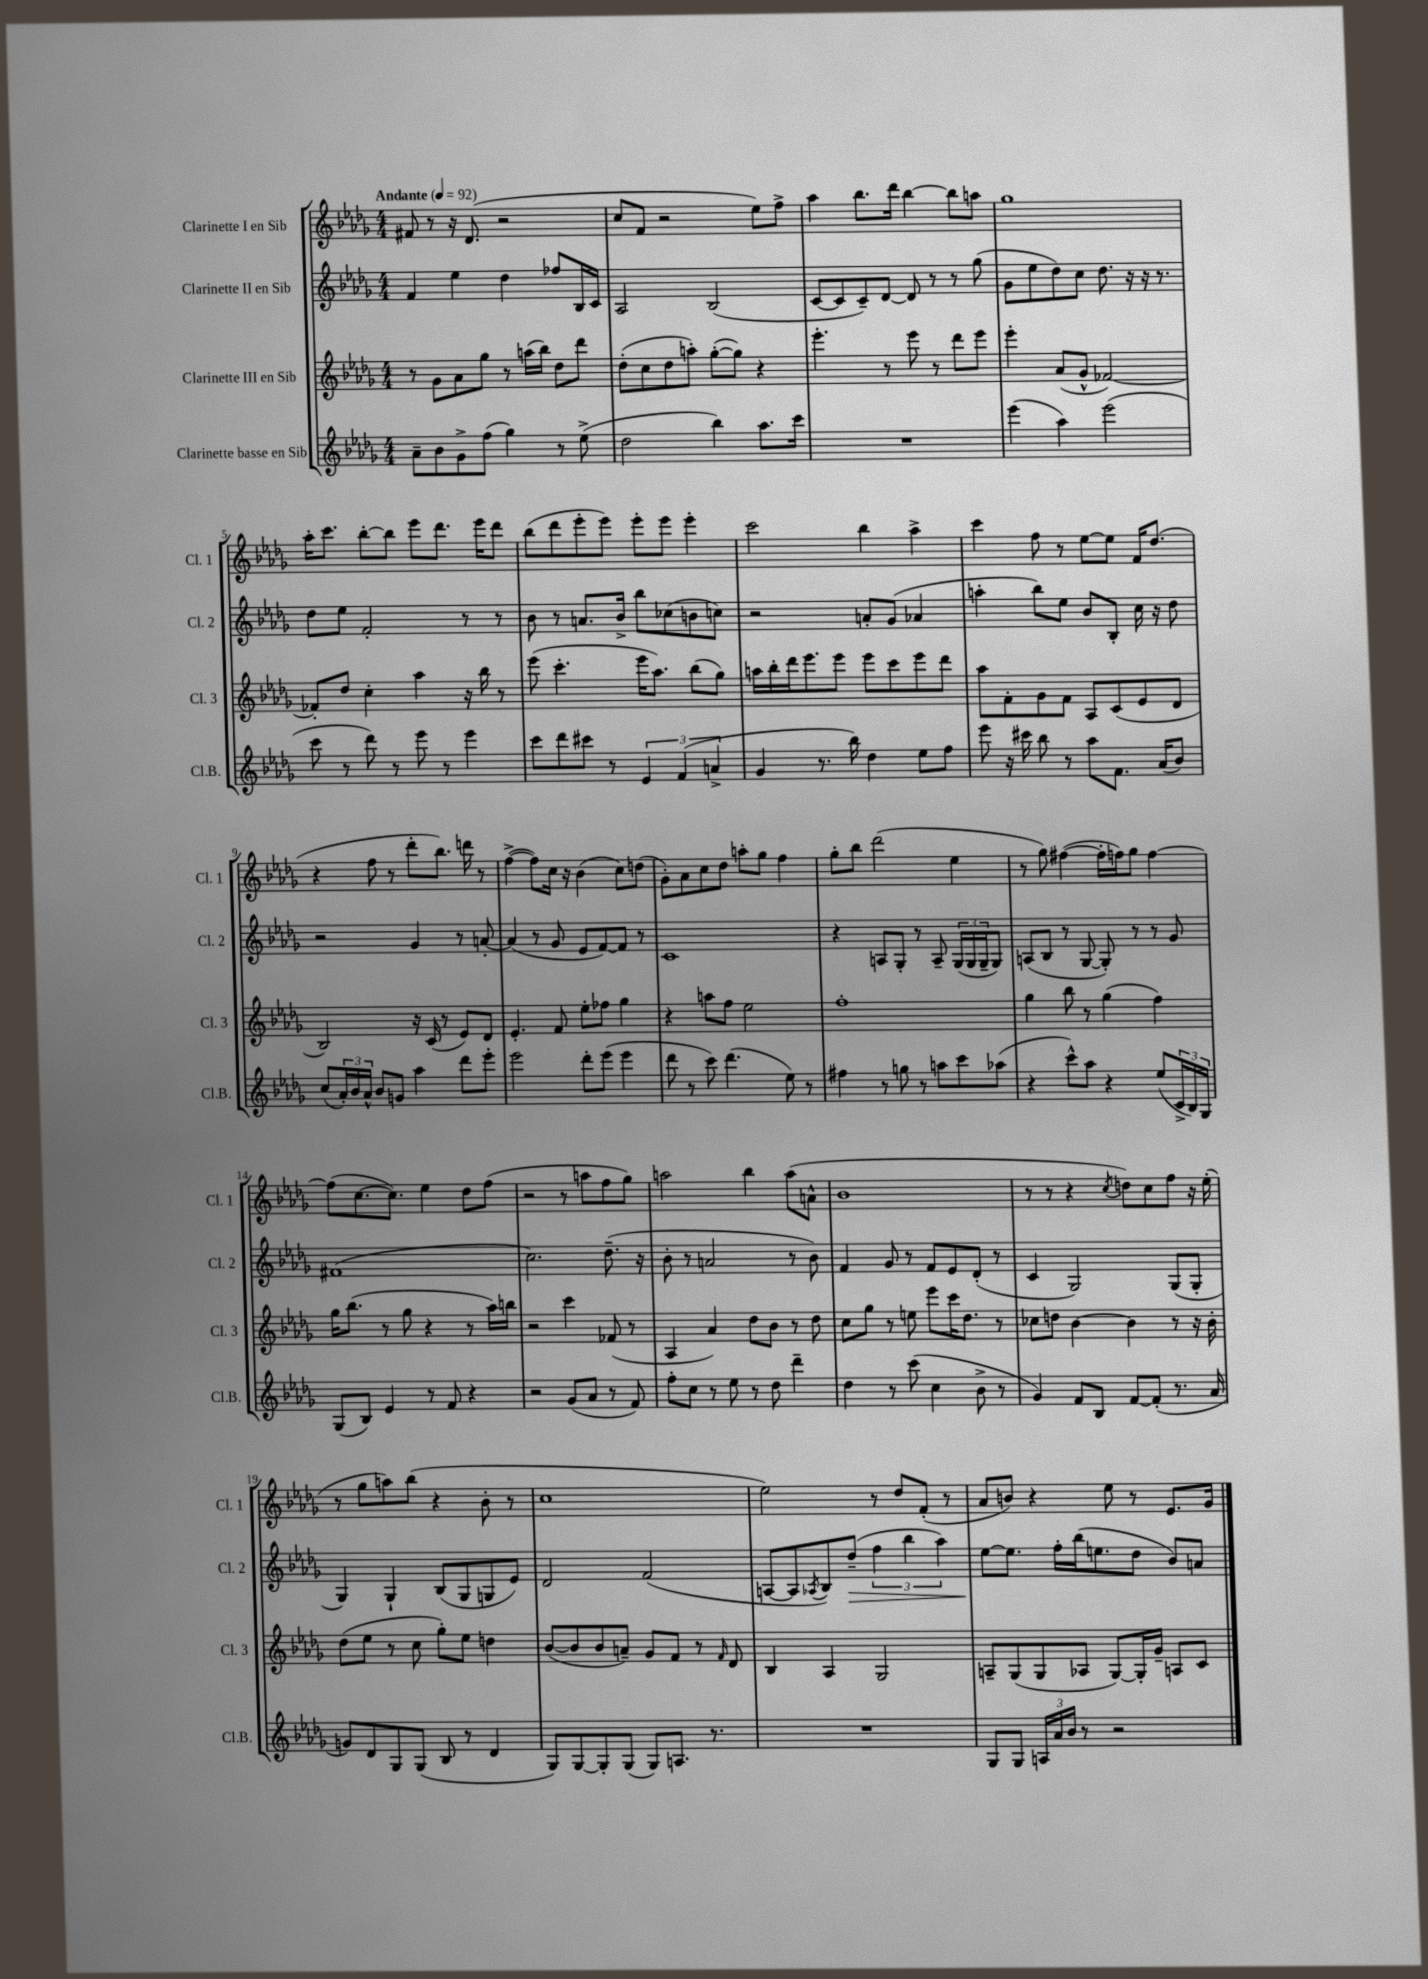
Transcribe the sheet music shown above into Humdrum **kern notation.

**kern	**kern	**kern	**kern
*staff4	*staff3	*staff2	*staff1
*clefG2	*clefG2	*clefG2	*clefG2
*k[b-e-a-d-g-]	*k[b-e-a-d-g-]	*k[b-e-a-d-g-]	*k[b-e-a-d-g-]
*M4/4	*M4/4	*M4/4	*M4/4
*MM92	*MM92	*MM92	*MM92
8a-~	8r	4f	8f#
8b-	8g-	.	8r
8g-^	8a-	4ee-	16r
.	.	.	(8.d-
(8ff	8gg-	.	.
4gg-)	8r	4dd-	2r
.	(16aa	.	.
.	16bb-)	.	.
8r	8dd-	8ff-	.
(8ee-^	8ddd-	16B-	.
.	.	16c	.
=	=	=	=
2dd-	(8dd-'	2A-	8cc
.	8cc	.	8f
.	8dd-	.	2r
.	8aa')	.	.
4bb-)	([8gg-'	(2B-	.
.	8gg-])	.	.
8.aa-	4r	.	8ee-)
.	.	.	8ff^
16ccc	.	.	.
=	=	=	=
1r	4.eee-'	[8c	4aa-
.	.	8c]	.
.	.	8c~)	8.bb-
.	8r	[8d-	.
.	.	.	16ddd-
.	8eee-	8d-]	[4bb-
.	8r	8r	.
.	8ddd-	8r	8bb-]
.	8eee-	(8gg-	8aa
=	=	=	=
(4eee-	4eee-'	8g-	1gg-
.	.	8ee-	.
4aa-)	(8a-	8dd-)	.
.	8g-^^	8cc	.
(2eee-	[2f-)	8.dd-	.
.	.	16r	.
.	.	16r	.
.	.	8.r	.
=	=	=	=
8ccc	8f-']	8dd-	16aa-'
.	.	.	8.ccc
8r	8dd-	8ee-	.
8ddd-)	4cc'	2f'	[8bb-'
8r	.	.	8bb-]
8eee-	4aa-	.	8eee-
8r	.	.	8.ddd-
4eee-	16r	8r	.
.	16bb-	.	16eee-
.	8r	8r	8ddd-
=	=	=	=
8ccc	(8eee-	8b-	(8bb-
8ddd-	4.ccc'	8r	8ddd-
8ccc#	.	8.a	8eee-'
8r	.	.	8eee-)
.	.	16b-^	.
6e-	16eee-	8bb-	8eee-'
.	8.aa-)	.	.
.	.	(8cc-	8eee-
(6f	.	.	.
.	(8bb-	8b	4eee-'
6a^	.	.	.
.	8gg-)	8cc)	.
=	=	=	=
4g-	16aa	2r	2ccc
.	16bb-'	.	.
.	16ddd-	.	.
.	8.eee-	.	.
8.r	.	.	.
.	8eee-	.	.
16bb-)	.	.	.
4dd-	8eee-	8a'	4bb-
.	8ccc	(8g-	.
8ee-	8eee-	4a-	4aa-^
8ff	8ddd-	.	.
=	=	=	=
8eee-	8aa-	4aa'	4ccc
16r	8f'	.	.
16ccc#	.	.	.
8bb-	8g-	8bb-)	8ff
8r	8f	8ee-	8r
8aa-	8A-	8b-	[8ee-
8.f	(8c	8B-'	8ee-]
.	8e-	16cc	16f
(16a-	.	16r	(8.dd-
8b-)	8d-	8dd-	.
=	=	=	=
(8cc	2B-)	2r	4r
24a-')	.	.	.
24b-	.	.	.
24a-^^	.	.	.
8b-	.	.	8ff
8g	.	.	8r
4aa-	16r	4g-	8ddd-'
.	(16c	.	.
.	8r	.	8.bb-)
8ddd-	8e-)	8r	.
.	.	.	16ddd
8eee-'	8d-	[8a'	8r
=	=	=	=
2eee-	4.e-'	(4a]	([4ff^
.	.	8r	8ff])
.	8f	8g-	16cc
.	.	.	16r
8ddd-'	8ee-'	8e-	(4b-
(8eee-	8ff-	[8f)	.
4eee-	4gg-	8f]	8cc)
.	.	8r	(8dd
=	=	=	=
8ddd-	4r	1c	8g-')
8r	.	.	8a-
8ccc)	8aa	.	8cc
(4.ddd-	8ff	.	8dd-
.	2ee-	.	8aa'
.	.	.	8gg-
8ee-)	.	.	4ff
8r	.	.	.
=	=	=	=
4ff#	1ff'	4r	8gg-'
.	.	.	8bb-
8r	.	8A	(2ddd-
8gg	.	8G-'	.
8r	.	8r	.
8aa	.	8A~	.
8ccc	.	(24G-	4ee-
.	.	24G-	.
.	.	24G-~	.
(8aa-	.	8G-)	.
=	=	=	=
4r	4gg-	(8A	8r
.	.	8B-	8gg-)
8ccc^^)	8bb-	8r	([4ff#
8aa-	8r	[8G-	.
4r	(4gg-	8G-'])	16ff#']
.	.	.	16ff)
.	.	8r	8gg-
(8ee-	4ff)	8r	[4ff
24c^	.	8g-	.
24B-)	.	.	.
24G-	.	.	.
=	=	=	=
(8G-	16gg-	(1f#	(8ff]
.	(8.bb-	.	.
8B-)	.	.	[8.cc
4e-	8r	.	.
.	.	.	8.cc])
.	8gg-	.	.
8r	4r	.	4ee-
8f	.	.	.
4r	8r	.	8dd-
.	16aa-)	.	(8ff
.	16bb	.	.
=	=	=	=
2r	2r	2.cc)	2r
(8g-	4ccc	.	8r
8a-	.	.	8aa
8r	(8f-	(8.dd-~	8ff
8f)	8r	.	8gg-)
.	.	16r	.
=	=	=	=
8ff'	4A-	8b-'	2aa
8cc	.	8r	.
8r	4a-)	2a	.
8ee-	.	.	.
8r	8dd-	.	4bb-
8dd-	8b-	.	.
4ddd-~	8r	8r	(8aa
.	8dd-	8b-)	8a^^
=	=	=	=
4dd-	8cc	4f	1b-
.	8gg-	.	.
8r	8r	8g-	.
(8ccc	8ee	8r	.
4cc	8eee-	8f	.
.	16ccc	8e-	.
.	8.dd-	.	.
8b-^	.	(8d-'	.
8r	8r	8r	.
=	=	=	=
4g-)	8cc-	4c	8r
.	8dd	.	8r
8f	[4b-	2G-)	4r
8B-	.	.	.
.	.	.	8qcc
[8f	4b-]	.	8dd)
(8f']	.	.	8cc
8.r	8r	(8G-	8ff
.	16r	8G-'	16r
16a-	16b-'	.	(16ee-'
=	=	=	=
8g)	(8dd-	4G-)	8r
8d-	8ee-	.	8gg-
8G-	8r	4G-`	8aa)
(8G-	8cc	.	(8bb-
8B-	8gg-')	(8B-	4r
8r	8ee-	8G-	.
4d-	4dd	8G	8b-'
.	.	8e-)	8r
=	=	=	=
8G-)	([8b-	2d-	1cc
[8G-	8b-]	.	.
8G-']	8b-	.	.
(8G-	8a~)	.	.
8G-)	8g-	(2f	.
8.A	8f	.	.
.	8r	.	.
8.r	.	.	.
.	16qqf	.	.
.	8d-	.	.
=	=	=	=
1r	4B-	[8A	2ee-)
.	.	8A]	.
.	.	8qA-	.
.	4A-	8B-)	.
.	.	(8dd-~	.
.	2G-	6ff	8r
.	.	.	8dd-
.	.	6bb-	.
.	.	.	(8f'
.	.	6aa-)	.
.	.	.	8r
=	=	=	=
8G-	8A~	[8ee-	8a-
8G-	(8G-	8.ee-]	8b)
24A	8G-	.	4r
24a-	.	.	.
.	.	16ff'	.
24b-	.	.	.
8r	8A-	(16bb-	.
.	.	8.ee	.
2r	[8G-)	.	8ee-
.	16G-']	8dd-	8r
.	16g-~	.	.
.	8A	8b-)	8.e-
.	8c	8a	.
.	.	.	16g-
==	==	==	==
*-	*-	*-	*-
